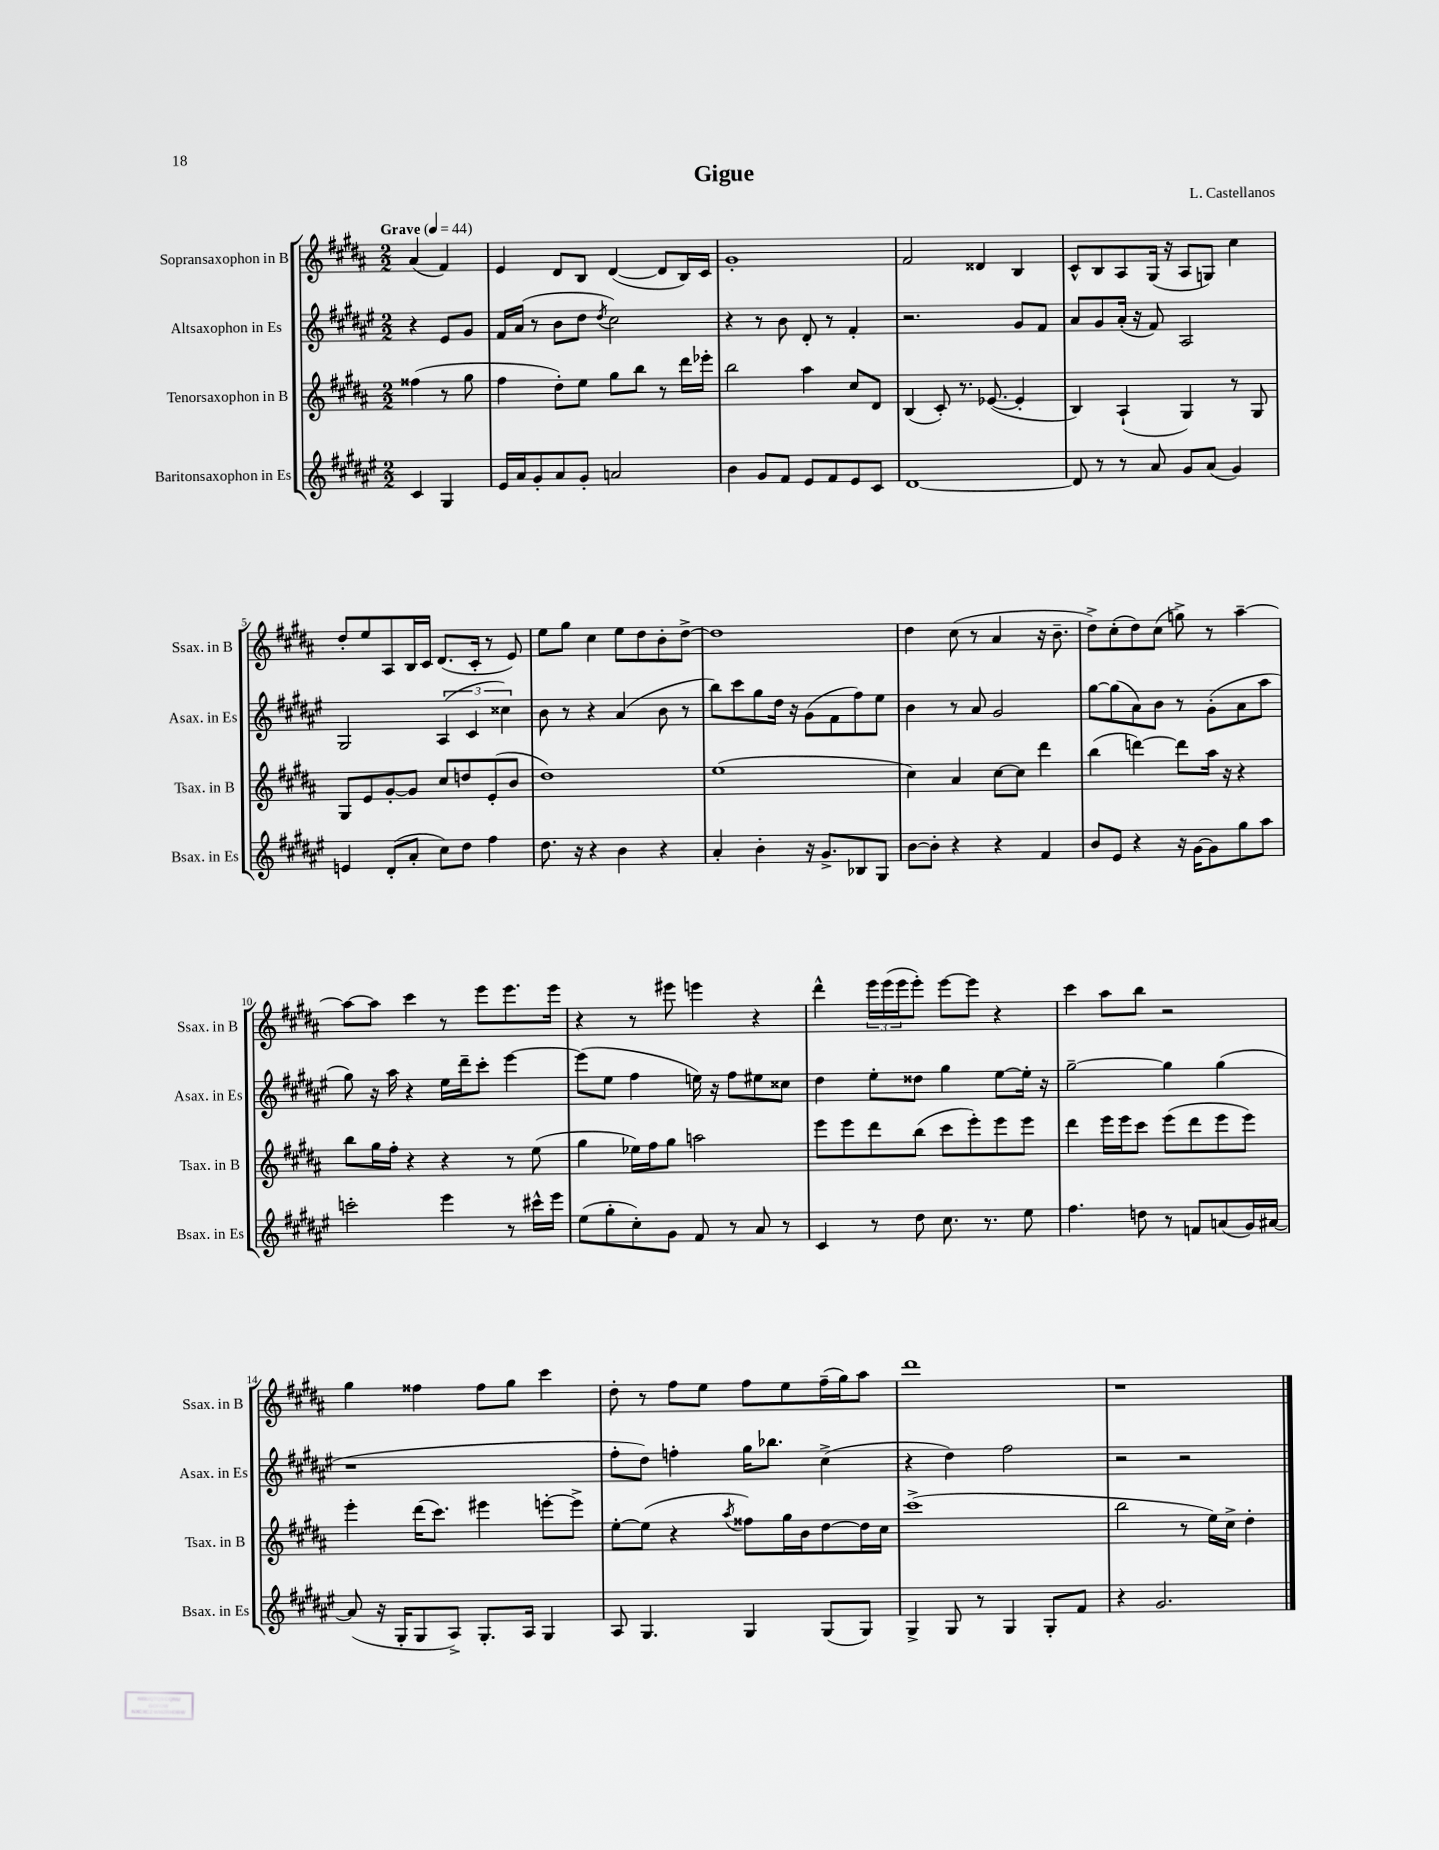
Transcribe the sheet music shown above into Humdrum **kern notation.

**kern	**kern	**kern	**kern
*part4	*part3	*part2	*part1
*staff4	*staff3	*staff2	*staff1
*I"Baritonsaxophon in Es	*I"Tenorsaxophon in B	*I"Altsaxophon in Es	*I"Sopransaxophon in B
*I'Bsax. in Es	*I'Tsax. in B	*I'Asax. in Es	*I'Ssax. in B
*clefG2	*clefG2	*clefG2	*clefG2
*k[f#c#g#d#a#e#]	*k[f#c#g#d#a#]	*k[f#c#g#d#a#e#]	*k[f#c#g#d#a#]
*M2/2	*M2/2	*M2/2	*M2/2
*MM44	*MM44	*MM44	*MM44
=	=	=	=
!	!	!	!LO:TX:a:B:t=Grave
4c#/	(4ff##X\	4r	(4a#/
4G#/	8r	8e#/L	4f#/)
.	8gg#\	8g#/J	.
=1	=1	=1	=1
16e#/LL	4ff#\	16f#/LL	4e/
16a#/J	.	(16a#/JJ	.
8g#'/	.	8r	.
8a#/	8dd#'\L)	8b\L	8d#/L
8g#'/J	8ee\J	8dd#\J	8B/J
.	.	8qdd#/	.
2an/	8gg#\L	2cc#\)	([4d#/
.	8bb\J	.	.
.	8r	.	8d#/L]
.	16ddd#\LL	.	16B/L)
.	16eee-X'\JJ	.	16c#/JJ
=2	=2	=2	=2
4b\	2bb\	4r	1g#'
8g#/L	.	8r	.
8f#/J	.	8b\	.
8e#/L	4aa#\	8d#'/	.
8f#/	.	8r	.
8e#/	8cc#/L	4f#'/	.
8c#/J	8d#/J	.	.
=3	=3	=3	=3
[1d#	(4B/	2.r	2f#/
.	8c#'/)	.	.
.	8.r	.	.
.	.	.	4d##X/
.	([8.e-X/	.	.
.	4e-'/]	8g#/L	4B/
.	.	8f#/J	.
=4	=4	=4	=4
8d#/]	4B/)	8a#/L	8c#^^/L
8r	.	8g#/	8B/
8r	(4A#`/	(16a#'/Jk	8A#/
.	.	16r	.
8a#/	.	8f#/)	(16G#/Jk
.	.	.	16r
8g#/L	4G#/)	2A#/	8A#/L
(8a#/J	.	.	8Gn/J)
4g#/)	8r	.	4cc#\
.	8G#/	.	.
!!LO:LB:g=z
=5	=5	=5	=5
4en/	8G#/L	2G#/	8dd#'/L
.	8e/	.	8ee/
(8d#'/L	[8g#'/	.	8A#/
8a#'/J	8g#/J]	.	16B/L
.	.	.	16c#/JJ
8cc#\L)	8cc#/L	(6A#/	(8.d#/L
8dd#\J	8ddn/	.	.
.	.	6c#/	.
.	.	.	16c#'/Jk
4ff#\	(8e'/	.	8r
.	.	6cc##X\)	.
.	8b/J	.	8e/)
=6	=6	=6	=6
8.dd#\	1dd#)	8b\	8ee\L
.	.	8r	8gg#\J
16r	.	.	.
4r	.	4r	4cc#\
4b\	.	(4a#/	8ee\L
.	.	.	8dd#\
4r	.	8b\	8b'\
.	.	8r	[8dd#^\J
=7	=7	=7	=7
4a#'/	(1ee	8bb\L)	1dd#]
.	.	8ccc#\	.
4b'\	.	8gg#\	.
.	.	16dd#\Jk	.
.	.	16r	.
16r	.	(8g#\L	.
8.g#^/L	.	.	.
.	.	8f#\	.
8B-X/	.	8ff#\)	.
8G#/J	.	8ee#\J	.
=8	=8	=8	=8
[8b\L	4cc#\)	4b\	4dd#\
8b'\J]	.	.	.
4r	4a#/	8r	(8cc#\
.	.	8a#/	8r
4r	[8cc#\L	2g#/	4a#/
.	8cc#\J]	.	.
4f#/	4ddd#\	.	16r
.	.	.	8.b~\
=9	=9	=9	=9
8b/L	(4bb\	[8gg#\L	8dd#^\L)
8e#/J	.	(8gg#\]	(8cc#'\
4r	[4dddn\)	8a#\)	8dd#\)
.	.	8b\J	(8cc#\J
16r	8ddd\L]	8r	8ggn^\)
[16g#\KL	.	.	.
8g#\]	16aa#\Jk	(8g#'\L	8r
.	16r	.	.
8gg#\	4r	8a#\	[4aa#~\
8aa#\J	.	8aa#\J	.
!!LO:LB:g=z
=10	=10	=10	=10
2cccn'\	8bb\L	8gg#\)	8aa#\L_
.	16gg#\L	16r	8aa#\J]
.	16ff#'\JJ	16aa#\	.
.	4r	4r	4ccc#\
4eee#\	4r	16ee#\LL	8r
.	.	16ddd#~\J	.
.	.	8ccc#'\J	8eee\L
8r	8r	[4eee#\	8.eee\
16ccc#X^^\LL	(8ee\	.	.
16eee#\JJ	.	.	16eee\Jk
=11	=11	=11	=11
(8ee#\L	4gg#\	(8eee#\L]	4r
8gg#'\	.	8ee#\J	.
8cc#'\)	16ee-X\LL)	4ff#\	8r
.	16ff#\J	.	.
8g#\J	8gg#\J	.	8eee#X\
8f#/	2aan\	16een\)	4eeen\
.	.	16r	.
8r	.	8ff#\L	.
8a#/	.	8ee#X\	4r
8r	.	8cc##X\J	.
=12	=12	=12	=12
4c#/	8eee\L	4dd#\	4ddd#^^\
.	8eee\	.	.
8r	8ddd#\	8ee#'\L	24eee\LL
.	.	.	(24eee\
.	.	.	24eee\J
8dd#\	(8bb\J	8dd##X\J	8eee'\J)
8.cc#\	8ccc#\L	4gg#\	[8eee\L
.	8eee'\)	.	8eee\J]
8.r	.	.	.
.	8eee\	[8ee#\L	4r
8ee#\	8eee\J	16ee#'\Jk]	.
.	.	16r	.
=13	=13	=13	=13
4.ff#\	4ddd#\	[2gg#~\	4ccc#\
.	16eee\LL	.	8aa#\L
.	16eee\J	.	.
8ddn\	8ccc#\J	.	8bb\J
8r	(8eee\L	4gg#\]	2r
8fn/L	8ddd#\	.	.
(8an/	8eee\	(4gg#\	.
16g#/L)	8eee\J)	.	.
[16a#X/JJ	.	.	.
!!LO:LB:g=z
=14	=14	=14	=14
(8a#/]	4eee'\	1r	4gg#\
16r	.	.	.
16G#'/KL	.	.	.
8G#/	(16ddd#\KL	.	4ff##X\
.	8.ccc#\J)	.	.
8A#^/J)	.	.	.
8.G#'/L	4eee#X\	.	8ff##\L
.	.	.	8gg#\J
16A#/Jk	.	.	.
4G#/	[8eeen'\L	.	4ccc#\
.	8eee^\J]	.	.
=15	=15	=15	=15
8A#/	[8ee'\L	8ff#'\L	8dd#'\
4.G#/	(8ee\J]	8dd#\J)	8r
.	4r	4ffn'\	8ff#\L
.	.	.	8ee\J
.	8qaa#/	.	.
4G#/	8ff##X\L)	16gg#\KL	8ff#\L
.	.	8.bb-X\J	.
.	16gg#\L	.	8ee\
.	16b\J	.	.
(8G#/L	[8dd#\	(4cc#^\	(16ff#~\L
.	.	.	16gg#\J)
8G#/J)	16dd#\L]	.	8aa#\J
.	16cc#\JJ	.	.
=16	=16	=16	=16
4G#^/	(1ccc#^	4r	1ddd#
8G#/	.	4dd#\)	.
8r	.	.	.
4G#/	.	2ff#\	.
8G#'/L	.	.	.
8f#/J	.	.	.
=17	=17	=17	=17
4r	2bb\	2r	1r
2.g#/	.	.	.
.	8r	2r	.
.	16ee\LL)	.	.
.	16cc#^\JJ	.	.
.	4dd#'\	.	.
==	==	==	==
*-	*-	*-	*-
